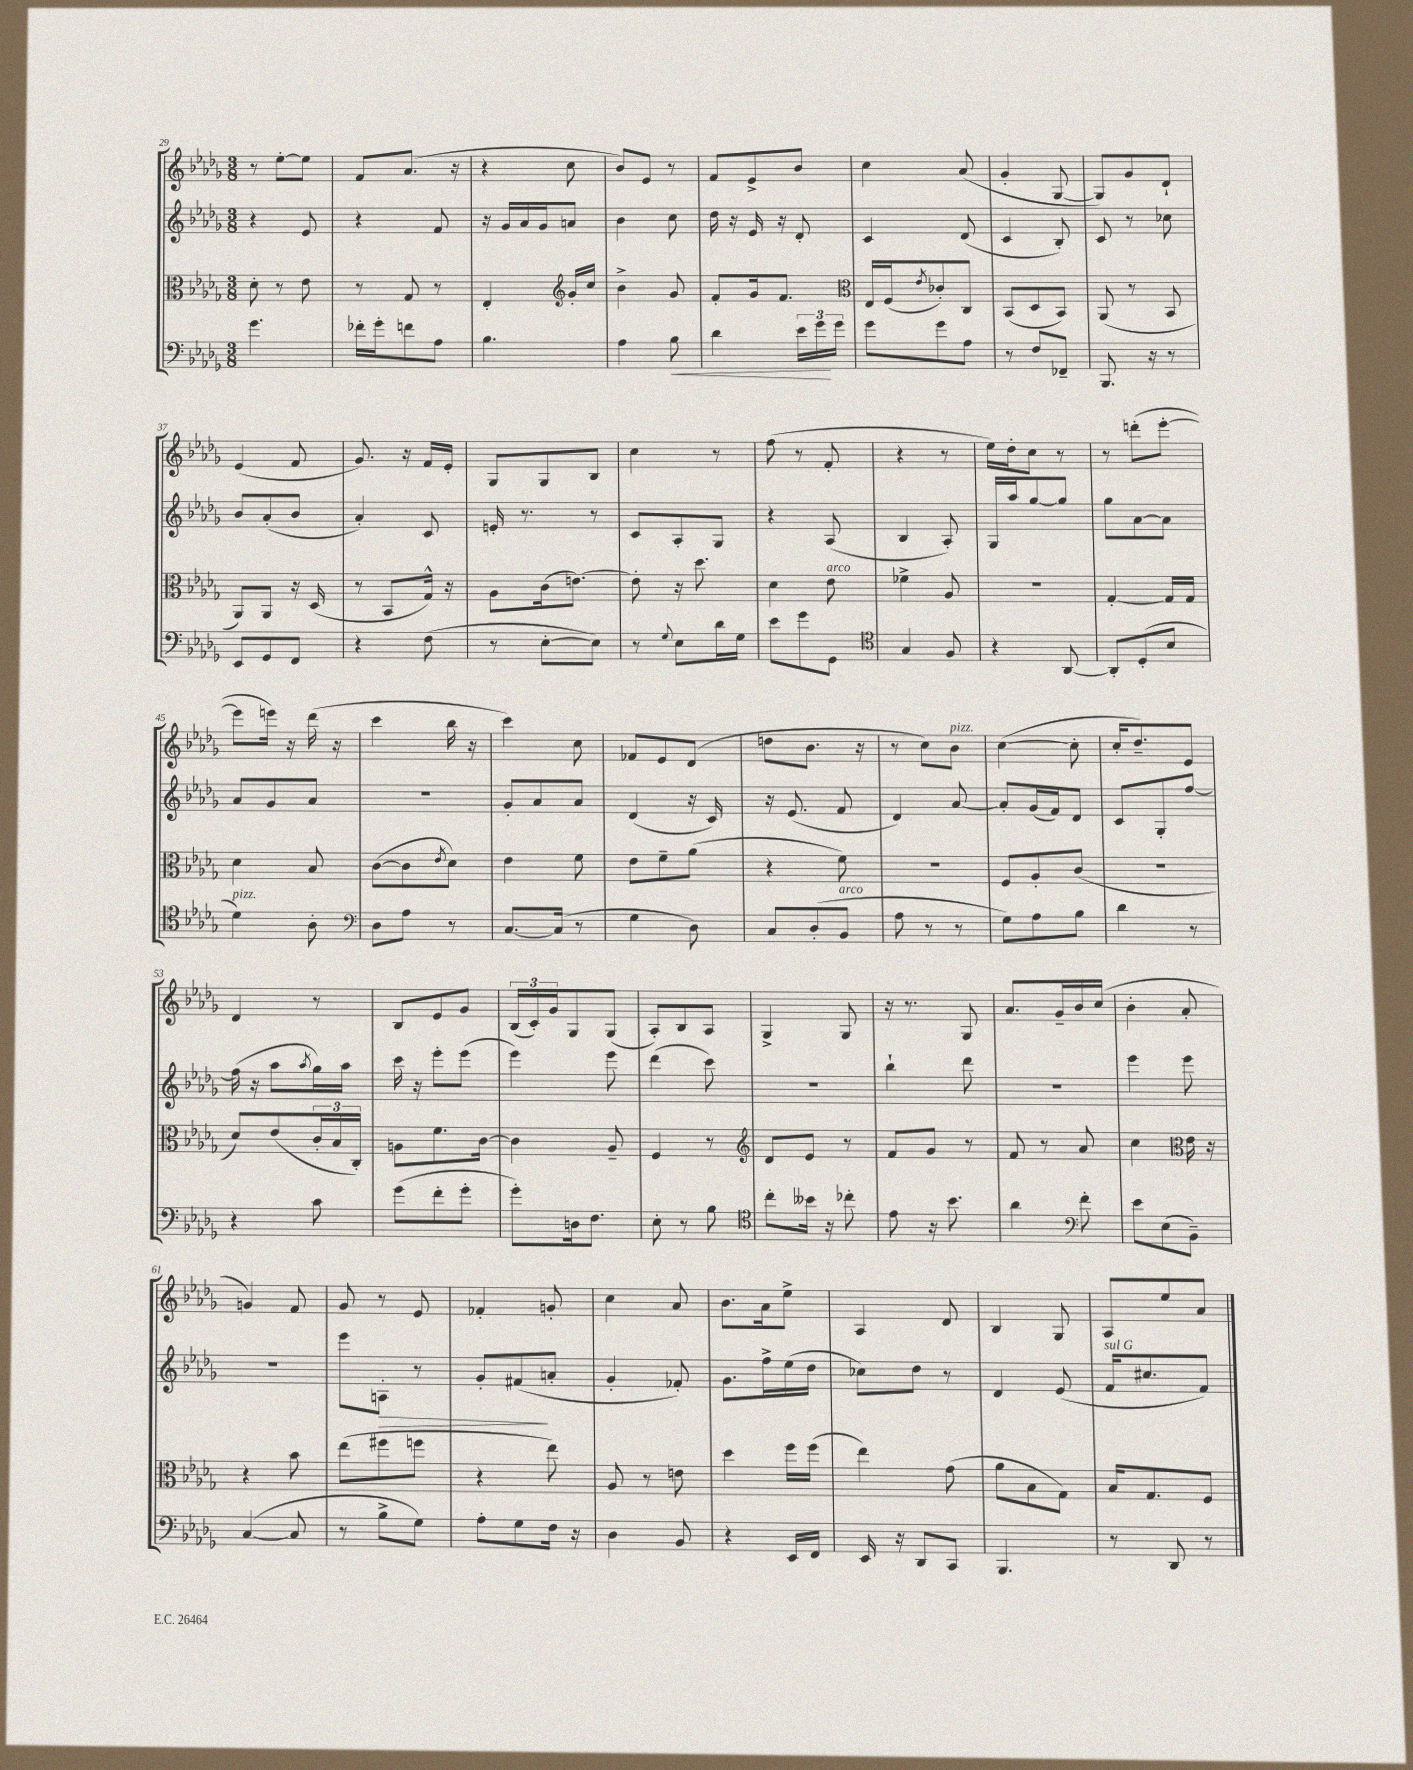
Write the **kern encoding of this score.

**kern	**kern	**kern	**kern
*staff4	*staff3	*staff2	*staff1
*clefF4	*clefC3	*clefG2	*clefG2
*k[b-e-a-d-g-]	*k[b-e-a-d-g-]	*k[b-e-a-d-g-]	*k[b-e-a-d-g-]
*M3/8	*M3/8	*M3/8	*M3/8
4.g-	8d-'	4r	8r
.	8r	.	[8ee-'
.	8e-	8e-	8ee-]
=	=	=	=
16f-'	8r	4r	8f
16g-'	.	.	.
8f	8G-	.	(8.a-
8A-	8r	8f	.
.	.	.	16r
=	=	=	=
4.B-	4E-'	16r	4r
.	.	16g-	.
.	.	16a-	.
.	.	16g-	.
*	*clefG2	*	*
.	16g-'	8a	8cc
.	16cc	.	.
=	=	=	=
4A-	4b-^	4b-	8b-)
.	.	.	8e-
8B-	8g-	8cc	8r
=	=	=	=
4d-	8f'	16dd-	8f
.	.	16r	.
.	16g-	16e-	8e-^
.	8.f	16r	.
24e-	.	8d-'	8b-
24g-	.	.	.
24g-	.	.	.
=	=	=	=
*	*clefC3	*	*
8g-	16E-	4c	4cc
.	(16F	.	.
.	8qe-	.	.
8g-	8c-')	.	.
8A-	8C	(8d-	(8a-
=	=	=	=
8r	(8BB-	4c	4g-'
8F	8D-	.	.
8FF-~	8BB-)	8B-')	[8G-
=	=	=	=
8.BBB-	(8AA-	8c	8G-])
.	8r	8r	8g-
16r	.	.	.
8r	8BB-	8cc-	8d-`
=	=	=	=
8EE-	8AA-)	8b-	(4e-
8GG-	8AA-	(8a-'	.
8FF	16r	8b-	8f
.	(16D-	.	.
=	=	=	=
4r	8r	4a-')	8.g-)
.	8BB-	.	.
.	.	.	16r
(8F	16G-^^)	8c	16f
.	16r	.	16e-'
=	=	=	=
8r	8A-	16e'	8G-
.	.	8.r	.
[8E-'	(16c	.	8G-
.	[8.e)	.	.
8E-])	.	8r	8B-
=	=	=	=
8r	8e']	8c	4cc
8qqG-	.	.	.
8E-	16r	8A-'	.
.	8.dd-	.	.
16d-	.	8G-	8r
16G-	.	.	.
=	=	=	=
8e-	4d-	4r	(8ff
8g-	.	.	8r
8GG-	8e-	(8A-	8f'
=	=	=	=
*clefC4	*	*	*
4G-	4f-^	4B-	4r
8F	8A-	8A-')	8r
=	=	=	=
4r	4.r	16G-	16ee-)
.	.	16aa-	16dd-'
.	.	[8gg-	8cc
[8AA-	.	8gg-]	8r
=	=	=	=
8AA-']	[4G-'	8gg-	8r
(8D-'	.	[8a-	(8ddd'
8B-	16G-]	8a-]	[8eee-'
.	16G-	.	.
=	=	=	=
4d-)	4d-	8a-	8eee-]
.	.	8g-	16eee)
.	.	.	16r
8A-'	8B-	8a-	(16ddd-
.	.	.	16r
=	=	=	=
*clefF4	*	*	*
8D-	([8c	4.r	4ccc
8A-	8c]	.	.
.	8qe-	.	.
8r	8d-)	.	16bb-
.	.	.	16r
=	=	=	=
[8.C	4e-	8g-'	4ccc)
.	.	8a-	.
(16C]	.	.	.
8r	8f	8a-	8cc
=	=	=	=
4G-	8e-	(4d-	8f-
.	8f~	.	8e-
8D-)	(8a-	16r	(8d-
.	.	16c)	.
=	=	=	=
8C	4r	16r	8dd
.	.	(8.e-	.
(8D-'	.	.	8.b-
8BB-	8f)	8f	.
.	.	.	16r
=	=	=	=
8A-	4.r	4d-)	8r
8r	.	.	8cc)
8r	.	[8a-	8b-
=	=	=	=
8G-)	8F	8a-']	([4cc
8A-	8A-'	(16g-	.
.	.	16f)	.
8B-	(8c	8d-	8cc']
=	=	=	=
4d-	4.r	8c	16cc'
.	.	.	8.dd-~)
.	.	8G-'	.
8r	.	[8ff	8e-
=	=	=	=
4r	8d-)	(16ff]	4d-
.	.	16r	.
.	(8e-	8aa-	.
.	.	8qaa-	.
8c	24c'	16gg-)	8r
.	24B-	.	.
.	.	16aa-	.
.	24C')	.	.
=	=	=	=
(8g-	8A	16ccc	8B-
.	.	16r	.
8f'	8.f	8eee-'	8e-
8g-'	.	(8eee-	8g-
.	[16c	.	.
=	=	=	=
8g-')	4c]	4eee-)	(24B-
.	.	.	24c')
.	.	.	24g-
16D	.	.	8G-
8.F	.	.	.
.	8A-~	8eee-	(8G-
=	=	=	=
8E-'	4F	(4ddd-	8A-')
8r	.	.	8B-
8B-	8r	8ccc)	8A-
=	=	=	=
*clefC4	*clefG2	*	*
8cc'	8d-	4.r	4G-^
16b--	8e-	.	.
16r	.	.	.
8cc-'	8r	.	8G-
=	=	=	=
8e-	8f	4bb-`	16r
.	.	.	8.r
16r	8g-	.	.
8.b-	.	.	.
.	8r	8ddd-	8G-
=	=	=	=
4a-	8f	4.r	8.a-
.	8r	.	.
.	.	.	16g-~
*clefF4	*	*	*
8f'	8a-	.	16b-
.	.	.	(16cc
=	=	=	=
8e-	4cc	4eee-	4b-'
(8E-	.	.	.
*	*clefC3	*	*
8BB-~)	16e-	8eee-	8a-'
.	16r	.	.
=	=	=	=
([4C	4r	4.r	4g)
8C]	8b-	.	8f
=	=	=	=
8r	(8ee-	8eee-	8g-
8B-^	8ff#	8A'	8r
8G-)	8ff	8r	8e-
=	=	=	=
8A-'	4r	8g-'	4f-'
8G-	.	(8f#	.
16F	8ee-)	8a'	8g'
16r	.	.	.
=	=	=	=
4D-	8A-	4g-'	4cc
.	8r	.	.
8BB-	8e	8f-')	8a-
=	=	=	=
4r	4dd-	8.g-	8.b-
.	.	16ff^	16a-
16EE-	16ff	(16ee-	8ee-^
16FF	(16ff	16dd-	.
=	=	=	=
16EE-	4ee-)	8cc-)	4A-
16r	.	.	.
8DD-	.	8dd-	.
8CC	(8g-	8r	8d-
=	=	=	=
4.BBB-	8a-	4d-	4B-
.	8B-	.	.
.	8G-)	(8e-	8G-
=	=	=	=
8r	16B-	16f	8A-
.	8.G-	8.cc#	.
8DD-	.	.	8ee-
8r	8F	8f)	8a-
==	==	==	==
*-	*-	*-	*-
